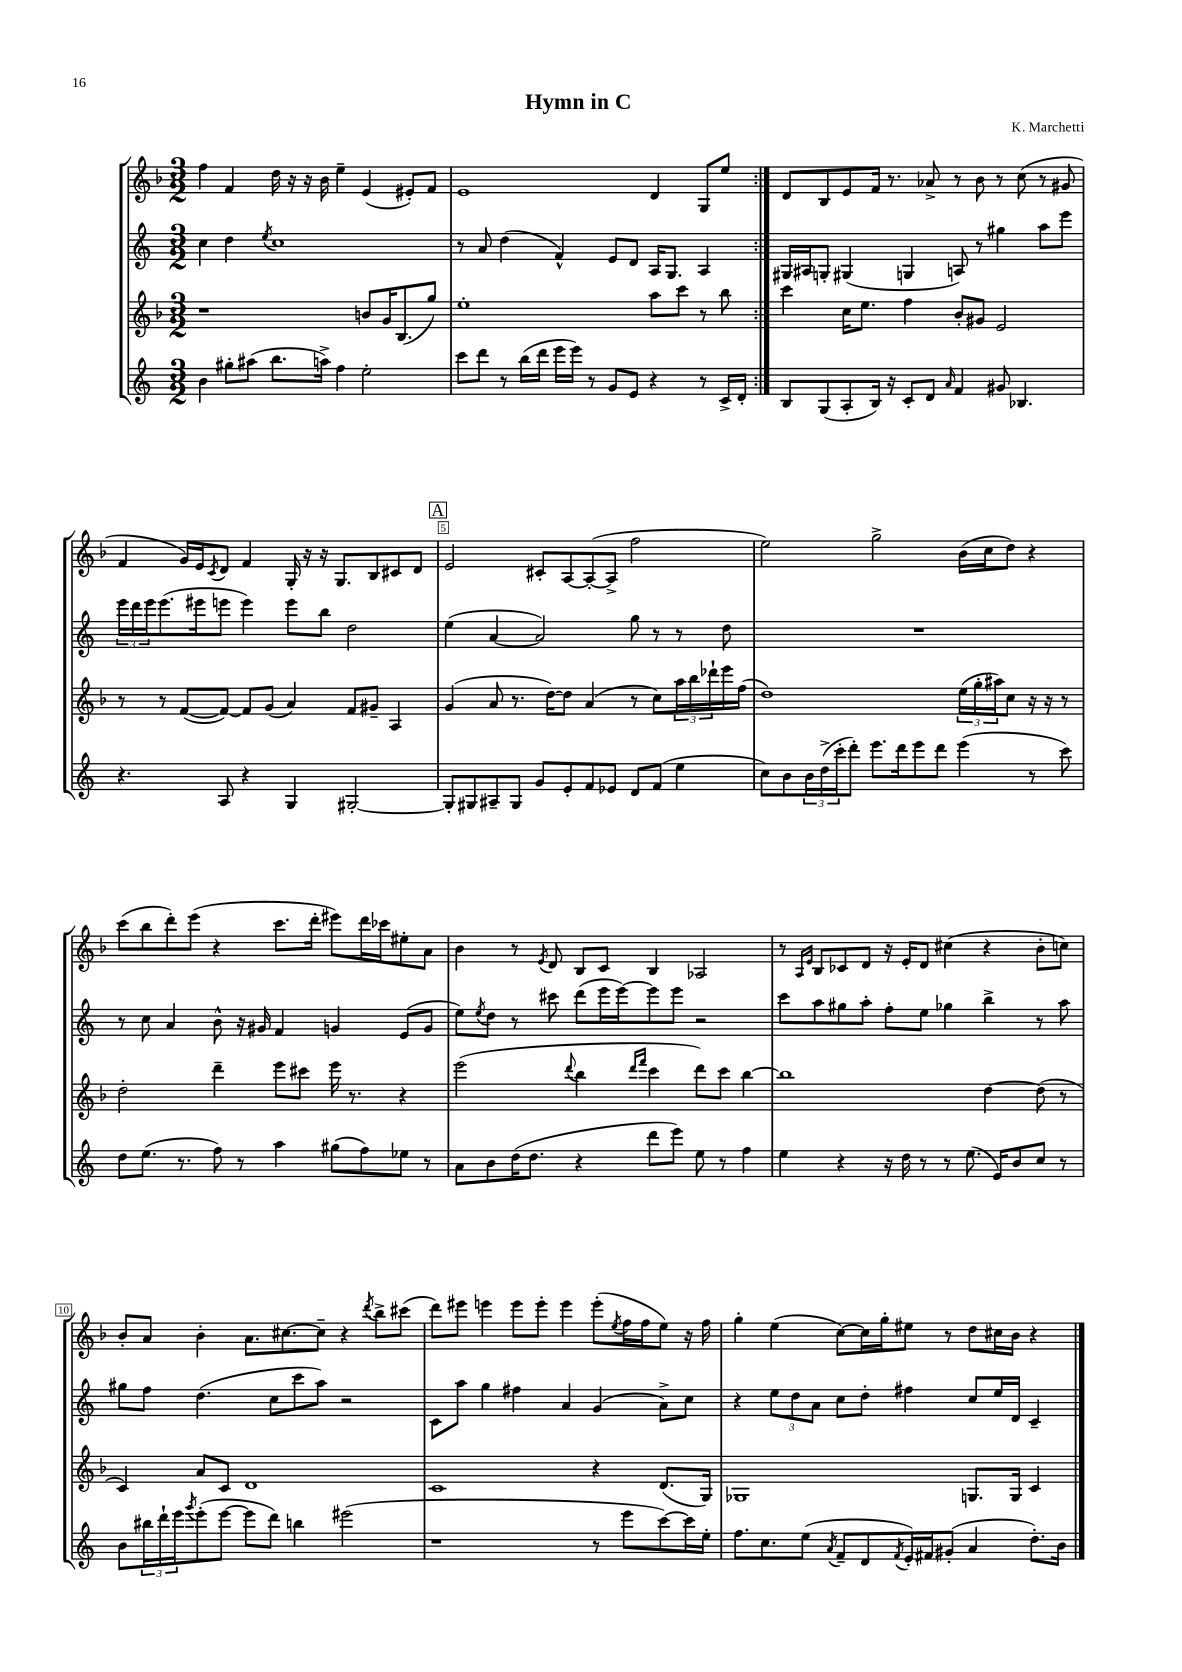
\header { title = "Hymn in C" composer = "K. Marchetti" }
<<
\new StaffGroup <<
\new Staff = "s0" {
    \clef treble \key f \major \numericTimeSignature \time 3/2
    \repeat volta 2 { f''4 f'4 d''16 r16 r16 bes'16 e''4-- e'4( eis'8-.) f'8 |
    e'1 d'4 g8 e''8 | }
    d'8 bes8 e'8 f'16 r8. aes'8-> r8 bes'8 r8 c''8( r8 gis'8 |
    f'4 g'16) e'16 \acciaccatura { c'8 } d'8 f'4 g16-. r16 r16 g8. bes8 cis'8 d'8 |
    \mark \markup { \box "A" } e'2 cis'8-. a8~ a8~-.( a8-> f''2 |
    e''2) g''2-> bes'16( c''16 d''8) r4 |
    c'''8( bes''8 d'''8-.) e'''8( r4 c'''8. d'''16-. eis'''8) d'''16 ces'''16 eis''8-. a'8 |
    bes'4 r8 \acciaccatura { e'8 } d'8 bes8 c'8 bes4 aes2 |
    r8 \grace { a16 e'16 } bes8 ces'8 d'8 r16 e'16-. d'8 cis''4( r4 bes'8-. c''8) |
    bes'8-. a'8 bes'4-. a'8. cis''8.~ cis''8-- r4 \acciaccatura { d'''8 } bes''8-> cis'''8( |
    d'''8) eis'''8 e'''4 e'''8 e'''8-. e'''4 e'''8-.( \acciaccatura { e''8 } f''16 f''16 e''8) r16 f''16 |
    g''4-. e''4( c''8~) c''16 g''16-. eis''8 r8 d''8 cis''16 bes'16 r4 \bar "|." |
}
\new Staff = "s1" {
    \clef treble \key c \major \numericTimeSignature \time 3/2
    \repeat volta 2 { c''4 d''4 \acciaccatura { e''8 } c''1 |
    r8 a'8 d''4( f'4-^) e'8 d'8 a16 g8. a4 | }
    gis16 ais16 g8-. gis4( g4 a8) r8 gis''4 a''8 e'''8 |
    \tuplet 3/2 { e'''16 d'''16 e'''16 } e'''8.( eis'''16 e'''8 e'''4) e'''8 b''8 d''2 |
    \mark \markup { \box "A" } e''4( a'4~ a'2) g''8 r8 r8 d''8 |
    R1. |
    r8 c''8 a'4 b'8-^ r16 gis'16 f'4 g'4 e'8( g'8 |
    e''8) \acciaccatura { e''8 } d''8 r8 cis'''8 d'''8( e'''16 e'''16~) e'''8 e'''8 r2 |
    c'''8 a''8 gis''8 a''8-. f''8-. e''8 ges''4 b''4-> r8 a''8 |
    gis''8 f''8 d''4.( c''8 c'''8 a''8) r2 |
    c'8 a''8 g''4 fis''4 a'4 g'4( a'8->) c''8 |
    r4 \tuplet 3/2 { e''8 d''8 a'8 } c''8 d''8-. fis''4 c''8 e''16 d'16 c'4-- \bar "|." |
}
\new Staff = "s2" {
    \clef treble \key f \major \numericTimeSignature \time 3/2
    \repeat volta 2 { r1 b'8 g'16 bes8.( g''8) |
    e''1-. a''8 c'''8 r8 bes''8 | }
    c'''4 c''16 e''8. f''4 bes'8-. gis'8 e'2 |
    r8 r8 f'8~( f'8~) f'8 g'8( a'4) f'8 gis'8-- a4 |
    \mark \markup { \box "A" } g'4( a'8 r8. d''16~) d''8 a'4( r8 c''8) \tuplet 3/2 { a''16 bes''16 des'''16-! } e'''16 f''16( |
    d''1) \tuplet 3/2 { e''16( g''16-. ais''16) } c''8 r16 r16 r8 |
    d''2-. d'''4-- e'''8 cis'''8 e'''16 r8. r4 |
    e'''2( \appoggiatura { d'''8 } bes''4 \grace { d'''16 f'''16 } c'''4 d'''8) c'''8 bes''4~ |
    bes''1 d''4~ d''8( r8 |
    c'4) a'8 c'8 d'1 |
    c'1 r4 d'8.( g16) |
    ges1 g8. g16 c'4 \bar "|." |
}
\new Staff = "s3" {
    \clef treble \key c \major \numericTimeSignature \time 3/2
    \repeat volta 2 { b'4 gis''8-. ais''8( b''8. a''16->) f''4 e''2-. |
    c'''8 d'''8 r8 b''16( d'''16 e'''16 e'''16) r8 g'8 e'8 r4 r8 c'16-> d'16-. | }
    b8 g8( a8-. b16) r16 c'8-. d'8 \grace { a'16 } f'4 gis'8 bes4. |
    r4. a8 r4 g4 gis2~-. |
    \mark \markup { \box "A" } gis8-. gis8 ais8-- gis8 g'8 e'8-. f'8 ees'8 d'8 f'8( e''4 |
    c''8) b'8 \tuplet 3/2 { b'16 d''16->( c'''16-. } d'''8-.) e'''8. d'''16 e'''8 d'''8 e'''4( r8 c'''8) |
    d''8 e''8.( r8. f''8) r8 a''4 gis''8( f''8) ees''8 r8 |
    a'8 b'8 d''16( d''8. r4 d'''8 e'''8) e''8 r8 f''4 |
    e''4 r4 r16 d''16 r8 r8 e''8.( e'16) b'8 c''8 r8 |
    b'8 \tuplet 3/2 { bis''16 d'''16-! e'''16 } \acciaccatura { g'''8 } e'''8-.( e'''8~ e'''8 d'''8) b''4 eis'''2( |
    r1 r8 e'''8 c'''8~) c'''16 e''16-. |
    f''8. c''8. e''8( \acciaccatura { a'8 } f'8-- d'8 \acciaccatura { f'8 } e'16-.) fis'16 gis'8-.( a'4 d''8.-.) b'16 \bar "|." |
}
>>
>>
\layout { \context { \Score \override BarNumber.break-visibility = ##(#f #t #t) barNumberVisibility = #(every-nth-bar-number-visible 5) \override BarNumber.stencil = #(make-stencil-boxer 0.1 0.3 ly:text-interface::print) } }
